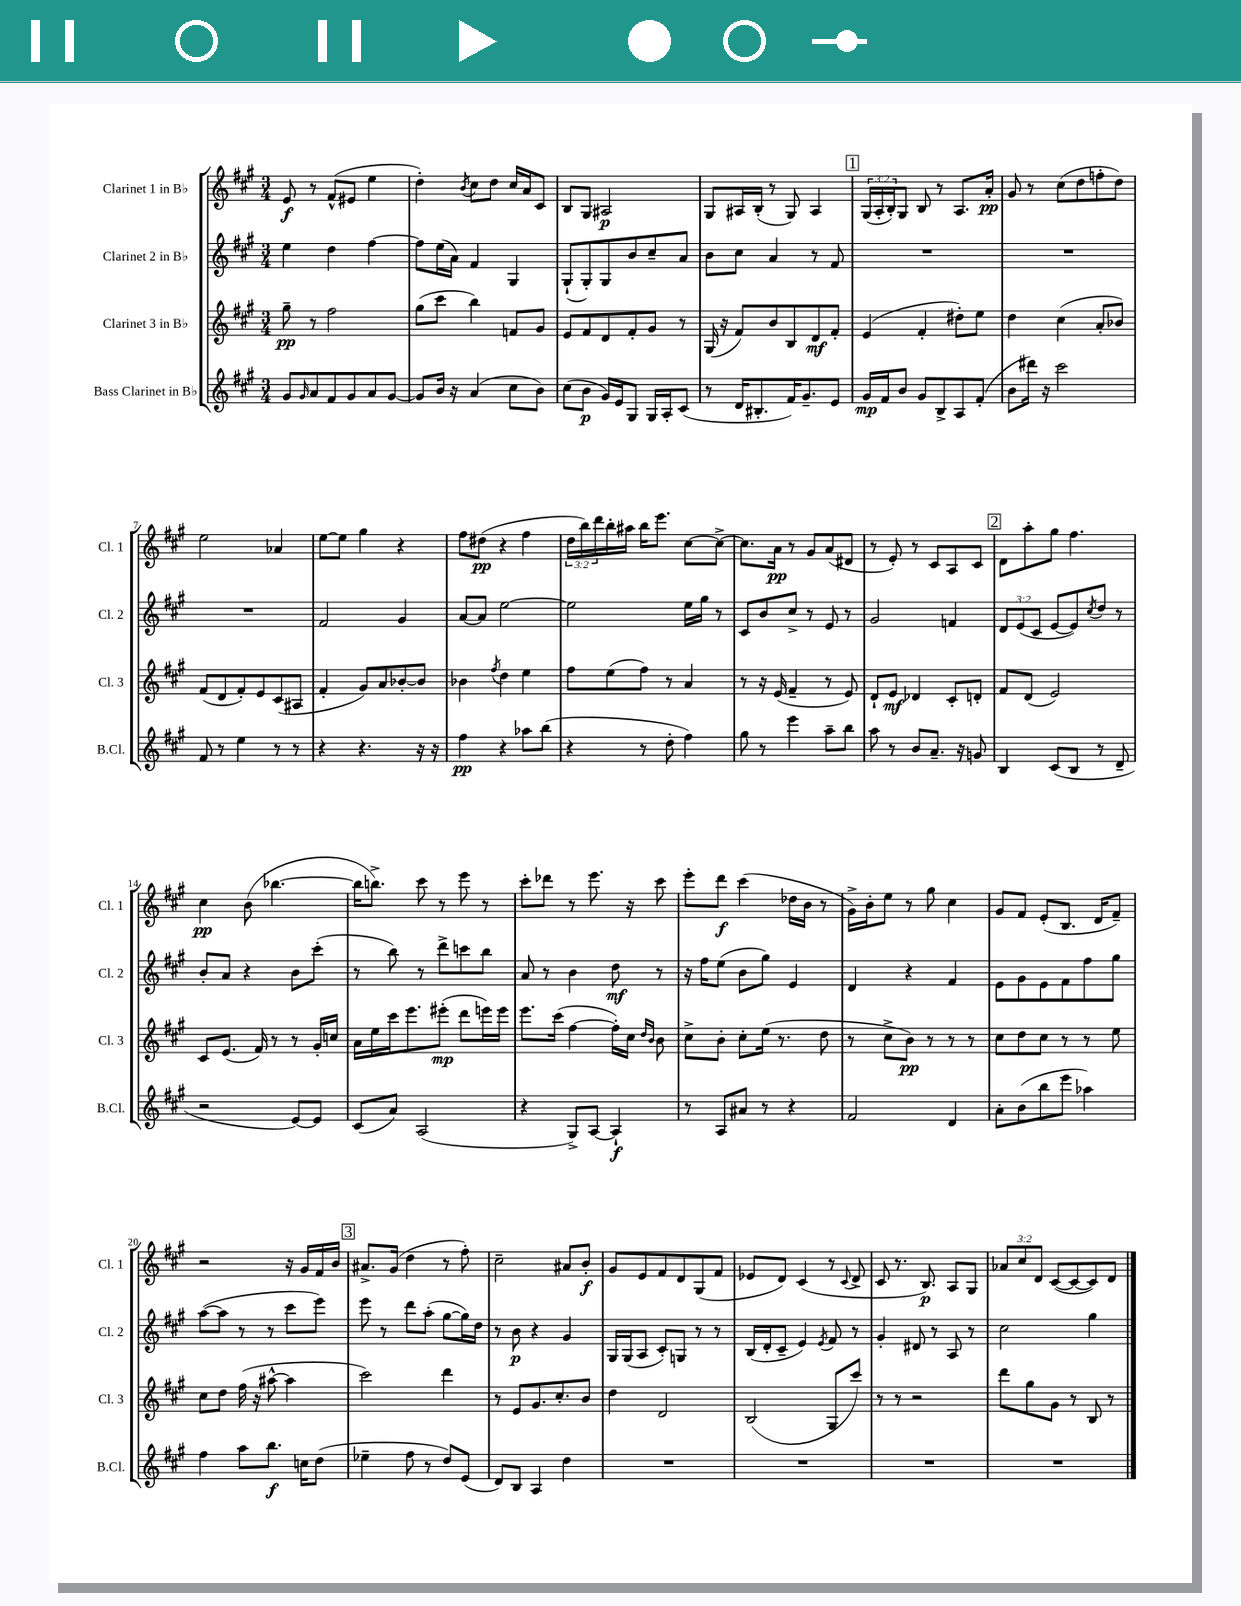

**kern	**dynam	**kern	**dynam	**kern	**dynam	**kern	**dynam
*part4	*part4	*part3	*part3	*part2	*part2	*part1	*part1
*staff4	*staff4	*staff3	*staff3	*staff2	*staff2	*staff1	*staff1
*I"Bass Clarinet in B♭	*	*I"Clarinet 3 in B♭	*	*I"Clarinet 2 in B♭	*	*I"Clarinet 1 in B♭	*
*I'B.Cl.	*	*I'Cl. 3	*	*I'Cl. 2	*	*I'Cl. 1	*
*clefG2	*	*clefG2	*	*clefG2	*	*clefG2	*
*k[f#c#g#]	*	*k[f#c#g#]	*	*k[f#c#g#]	*	*k[f#c#g#]	*
*M3/4	*	*M3/4	*	*M3/4	*	*M3/4	*
=1	=1	=1	=1	=1	=1	=1	=1
8g#/L	.	8gg#~\	pp	4ee\	.	8e/	f
16qqg#/	.	.	.	.	.	.	.
8a/	.	8r	.	.	.	8r	.
8f#/	.	2ff#\	.	4dd\	.	(8f#^^/L	.
8g#/	.	.	.	.	.	8e#X/J	.
8a/	.	.	.	[4ff#\	.	4ee\	.
[8g#/J	.	.	.	.	.	.	.
=2	=2	=2	=2	=2	=2	=2	=2
8g#/L]	.	(8gg#\L	.	8ff#\L]	.	4dd'\)	.
16b/Jk	.	8ccc#\J	.	(16ee\L	.	.	.
16r	.	.	.	16a\JJ)	.	.	.
.	.	.	.	.	.	8qb/	.
(4a/	.	4bb\)	.	4f#/	.	8cc#\L	.
.	.	.	.	.	.	8dd\J	.
8cc#\L	.	8fn/L	.	4G#/	.	16cc#/LL	.
.	.	.	.	.	.	16a/J	.
8b\J)	.	8g#/J	.	.	.	8c#/J	.
=3	=3	=3	=3	=3	=3	=3	=3
(8cc#\L	.	8e/L	.	(8G#`/L	.	8B/L	.
8b\J	p	8f#/	.	8G#'/)	.	8G#/J	.
16g#/LL)	.	8d/	.	8G#/	.	2A#X/	p
16e/J	.	.	.	.	.	.	.
8G#/J	.	8f#'/	.	8b/	.	.	.
16G#/LL	.	8g#/J	.	8cc#~/	.	.	.
16A'/J	.	.	.	.	.	.	.
(8c#/J	.	8r	.	8a/J	.	.	.
=4	=4	=4	=4	=4	=4	=4	=4
8r	.	(16G#/	.	8b\L	.	8G#/L	.
.	.	16r	.	.	.	.	.
16d/KL	.	8f#/L)	.	8cc#\J	.	16A#X/L	.
8.B#X'/	.	.	.	.	.	(16B'/JJ	.
.	.	8b/	.	4a/	.	8r	.
16f#/K)	.	8B/	.	.	.	8G#/)	.
8.g#~/	.	.	.	.	.	.	.
.	.	8d/	mf	8r	.	4A#/	.
8e/J	.	8f#'/J	.	8f#/	.	.	.
!!LO:REH:place=s1:t=1
=5	=5	=5	=5	=5	=5	=5	=5
16g#/LL	mp	(4e/	.	2.r	.	(24G#/LL	.
.	.	.	.	.	.	24A'/	.
16f#/J	.	.	.	.	.	.	.
.	.	.	.	.	.	24B'/J)	.
8b/J	.	.	.	.	.	8G#/J	.
8g#/L	.	4f#'/	.	.	.	8B/	.
8B^/	.	.	.	.	.	8r	.
8A/	.	8dd#X'\L)	.	.	.	8.A/L	.
(8f#'/J	.	8ee\J	.	.	.	.	.
.	.	.	.	.	.	16a'/Jk	pp
=6	=6	=6	=6	=6	=6	=6	=6
8b\L	.	4dd\	.	2.r	.	8g#/	.
16ddd#X\Jk)	.	.	.	.	.	8r	.
16r	.	.	.	.	.	.	.
2ccc#\	.	(4cc#\	.	.	.	(8cc#\L	.
.	.	.	.	.	.	8dd\	.
.	.	8a'/L	.	.	.	8ffn'\	.
.	.	8b-X/J)	.	.	.	8dd\J)	.
!!LO:LB:g=z
=7	=7	=7	=7	=7	=7	=7	=7
8f#/	.	(8f#/L	.	2.r	.	2ee\	.
8r	.	8d/	.	.	.	.	.
4ee\	.	8f#'/)	.	.	.	.	.
.	.	8e/	.	.	.	.	.
8r	.	(8c#/	.	.	.	4a-X/	.
8r	.	8A#X/J	.	.	.	.	.
=8	=8	=8	=8	=8	=8	=8	=8
4r	.	4f#'/	.	2f#/	.	[8ee\L	.
.	.	.	.	.	.	8ee\J]	.
4.r	.	8g#/L)	.	.	.	4gg#\	.
.	.	8a/	.	.	.	.	.
.	.	[8b-X'/	.	4g#/	.	4r	.
16r	.	8b-/J]	.	.	.	.	.
16r	.	.	.	.	.	.	.
=9	=9	=9	=9	=9	=9	=9	=9
4ff#\	pp	4b-X\	.	[8a/L	.	8ff#\L	.
.	.	.	.	8a/J]	.	(8dd#X\J	pp
.	.	8qff#/	.	.	.	.	.
4r	.	4dd\	.	[2ee\	.	4r	.
8aa-X\L	.	4ee\	.	.	.	4ff#\	.
(8bb\J	.	.	.	.	.	.	.
=10	=10	=10	=10	=10	=10	=10	=10
4r	.	8ff#\L	.	2ee\]	.	24dd\LL	.
.	.	.	.	.	.	24bb\)	.
.	.	.	.	.	.	24ddd\	.
.	.	(8ee\	.	.	.	16bb'\	.
.	.	.	.	.	.	16aa#X\JJ	.
8r	.	8ff#\J)	.	.	.	16bb\KL	.
.	.	.	.	.	.	8.eee\J	.
8dd'\	.	8r	.	.	.	.	.
4ff#\)	.	4a/	.	16ee\LL	.	[8cc#\L	.
.	.	.	.	16gg#\JJ	.	.	.
.	.	.	.	8r	.	8cc#^\J_	.
=11	=11	=11	=11	=11	=11	=11	=11
8gg#\	.	8r	.	8c#/L	.	8.cc#\L]	.
8r	.	16r	.	8b/	.	.	.
.	.	(16e/	.	.	.	16a\Jk	pp
4eee\	.	4f#~/	.	8cc#^/J	.	8r	.
.	.	.	.	8r	.	8g#/L	.
8aa~\L	.	8r	.	8e/	.	(8a/	.
8bb\J	.	8e/)	.	8r	.	8d#X/J	.
=12	=12	=12	=12	=12	=12	=12	=12
8aa\	.	8d`/L	.	2g#/	.	8r	.
8r	.	8e/J	mf	.	.	8e'/)	.
8b/L	.	4d-X/	.	.	.	8r	.
8.a~/J	.	.	.	.	.	8c#/L	.
.	.	8c#'/L	.	4fn/	.	8A/	.
16r	.	.	.	.	.	.	.
8gn/	.	8dn'/J	.	.	.	8c#/J	.
!!LO:REH:place=s1:t=2
=13	=13	=13	=13	=13	=13	=13	=13
4B/	.	8f#/L	.	12d/L	.	8d\L	.
.	.	.	.	(12e/	.	.	.
.	.	(8d/J	.	.	.	8aa'\	.
.	.	.	.	12c#/J	.	.	.
(8c#/L	.	2e/)	.	[8e/L	.	8gg#\J	.
8B/J	.	.	.	8e/])	.	4.ff#\	.
.	.	.	.	8qcc#/	.	.	.
8r	.	.	.	8dd/J	.	.	.
8d~/	.	.	.	8r	.	.	.
!!LO:LB:g=z
=14	=14	=14	=14	=14	=14	=14	=14
2r	.	8c#/L	.	8b'/L	.	4cc#\	pp
.	.	(8.e/J	.	8a/J	.	.	.
.	.	.	.	4r	.	(8b\	.
.	.	16f#/)	.	.	.	.	.
.	.	8r	.	.	.	[4.bb-X\	.
[8e/L)	.	8r	.	8b\L	.	.	.
8e/J]	.	16g#'/LL	.	(8ccc#'\J	.	.	.
.	.	16ccn/JJ	.	.	.	.	.
=15	=15	=15	=15	=15	=15	=15	=15
(8c#/L	.	16a\LL	.	8r	.	16bb-\KL]	.
.	.	16ee\	.	.	.	8.bbn^\J)	.
8a/J)	.	16ccc#\J	.	8bb\)	.	.	.
.	.	8.eee\	.	.	.	.	.
(2A/	.	.	.	8r	.	8ccc#\	.
.	.	(8eee#X'\J	mp	8ddd^\L	.	8r	.
.	.	8ddd\L	.	8cccn\	.	8eee\	.
.	.	16eeen\L)	.	8bb\J	.	8r	.
.	.	16eee\JJ	.	.	.	.	.
=16	=16	=16	=16	=16	=16	=16	=16
4r	.	8.eee\L	.	8a/	.	8ccc#'\L	.
.	.	.	.	8r	.	8ddd-X\J	.
.	.	(16ccc#\Jk	.	.	.	.	.
8G#^/L)	.	[4ff#\	.	4b\	.	8r	.
[8A/J	.	.	.	.	.	8.eee\	.
4A`/]	f	16ff#'\LL])	.	8dd\	mf	.	.
.	.	16cc#\JJ	.	.	.	16r	.
.	.	16qqdd/LL	.	.	.	.	.
.	.	16qqb/JJ	.	.	.	.	.
.	.	8b\	.	8r	.	8ccc#\	.
=17	=17	=17	=17	=17	=17	=17	=17
8r	.	8cc#^\L	.	16r	.	8eee'\L	.
.	.	.	.	16ff#\KL	.	.	.
8A/L	.	8b'\J	.	(8ee\J	.	8ddd\J	f
8a#X/J	.	8cc#'\L	.	8b\L	.	(4ccc#\	.
8r	.	(16ee\Jk	.	8gg#\J)	.	.	.
.	.	8.r	.	.	.	.	.
4r	.	.	.	4e/	.	16dd-X\LL	.
.	.	.	.	.	.	16b\JJ	.
.	.	8dd\	.	.	.	8r	.
=18	=18	=18	=18	=18	=18	=18	=18
2f#/	.	8r	.	4d/	.	16g#^\LL)	.
.	.	.	.	.	.	16b'\J	.
.	.	8cc#^\L	.	.	.	8ee\J	.
.	.	8b\J)	pp	4r	.	8r	.
.	.	8r	.	.	.	8gg#\	.
4d/	.	8r	.	4f#/	.	4cc#\	.
.	.	8r	.	.	.	.	.
=19	=19	=19	=19	=19	=19	=19	=19
8a'\L	.	8cc#\L	.	8e\L	.	8g#/L	.
(8b\	.	8dd\	.	8g#\	.	8f#/J	.
8bb\	.	8cc#\J	.	8e\	.	(8e'/L	.
8eee\J	.	8r	.	8f#\	.	8.B/J	.
4aa-X\)	.	8r	.	8ff#\	.	.	.
.	.	.	.	.	.	16d/KL	.
.	.	8ee\	.	8gg#\J	.	8f#~/J)	.
!!LO:LB:g=z
=20	=20	=20	=20	=20	=20	=20	=20
4ff#\	.	8cc#\L	.	([8aa\L	.	2r	.
.	.	8dd\J	.	8aa\J]	.	.	.
8aa\L	.	(16ff#\	.	8r	.	.	.
.	.	16r	.	.	.	.	.
8.bb\J	f	[8aa#X^^\	.	8r	.	.	.
.	.	4aa#\]	.	8ccc#\L	.	16r	.
16ccn\KL	.	.	.	.	.	16g#/LL	.
(8dd\J	.	.	.	8eee\J)	.	16f#/	.
.	.	.	.	.	.	16b/JJ	.
!!LO:REH:place=s1:t=3
=21	=21	=21	=21	=21	=21	=21	=21
4ee-X~\	.	2ccc#\)	.	8eee\	.	8.a#X^/L	.
.	.	.	.	8r	.	.	.
.	.	.	.	.	.	(16g#/Jk	.
8ff#\	.	.	.	8ddd\L	.	4dd\	.
8r	.	.	.	(8aa'\J	.	.	.
8dd/L)	.	4ddd\	.	[8gg#\L	.	8r	.
(8e/J	.	.	.	16gg#\L])	.	8ff#'\)	.
.	.	.	.	16dd\JJ	.	.	.
=22	=22	=22	=22	=22	=22	=22	=22
8d/L)	.	8r	.	8r	.	2cc#~\	.
8B/J	.	8e/L	.	8b\	p	.	.
4A/	.	8.g#/	.	4r	.	.	.
.	.	8.cc#'/	.	.	.	.	.
4dd\	.	.	.	4g#/	.	8a#X/L	.
.	.	8b/J	.	.	.	8b'/J	f
=23	=23	=23	=23	=23	=23	=23	=23
2.r	.	4dd\	.	16G#/LL	.	8g#/L	.
.	.	.	.	(16G#/J	.	.	.
.	.	.	.	8A/J	.	8e/	.
.	.	2d/	.	8c#'/L)	.	8f#/	.
.	.	.	.	8Gn/J	.	8d/	.
.	.	.	.	8r	.	(8G#/	.
.	.	.	.	8r	.	8f#/J	.
=24	=24	=24	=24	=24	=24	=24	=24
2.r	.	(2B/	.	(16B/LL	.	8e-X/L	.
.	.	.	.	16d'/J	.	.	.
.	.	.	.	8c#~/J	.	8d/J)	.
.	.	.	.	4e/)	.	(4c#/	.
.	.	.	.	8qe/	.	.	.
.	.	8G#/L	.	8f#/	.	8r	.
.	.	.	.	.	.	8qqc#/	.
.	.	8ccc#/J)	.	8r	.	8d^/	.
=25	=25	=25	=25	=25	=25	=25	=25
2.r	.	8r	.	4g#'/	.	8c#/	.
.	.	8r	.	.	.	8.r	.
.	.	2r	.	8d#X/	.	.	.
.	.	.	.	.	.	8.B/)	p
.	.	.	.	8r	.	.	.
.	.	.	.	8A/	.	8A/L	.
.	.	.	.	8r	.	8G#/J	.
=26	=26	=26	=26	=26	=26	=26	=26
2.r	.	8ddd\L	.	2cc#\	.	12a-X/L	.
.	.	.	.	.	.	12cc#/	.
.	.	8gg#\	.	.	.	.	.
.	.	.	.	.	.	12d/J	.
.	.	8g#\J	.	.	.	([8c#/L	.
.	.	8r	.	.	.	8c#/_	.
.	.	8B/	.	4gg#\	.	8c#/])	.
.	.	8r	.	.	.	8d/J	.
==	==	==	==	==	==	==	==
*-	*-	*-	*-	*-	*-	*-	*-
